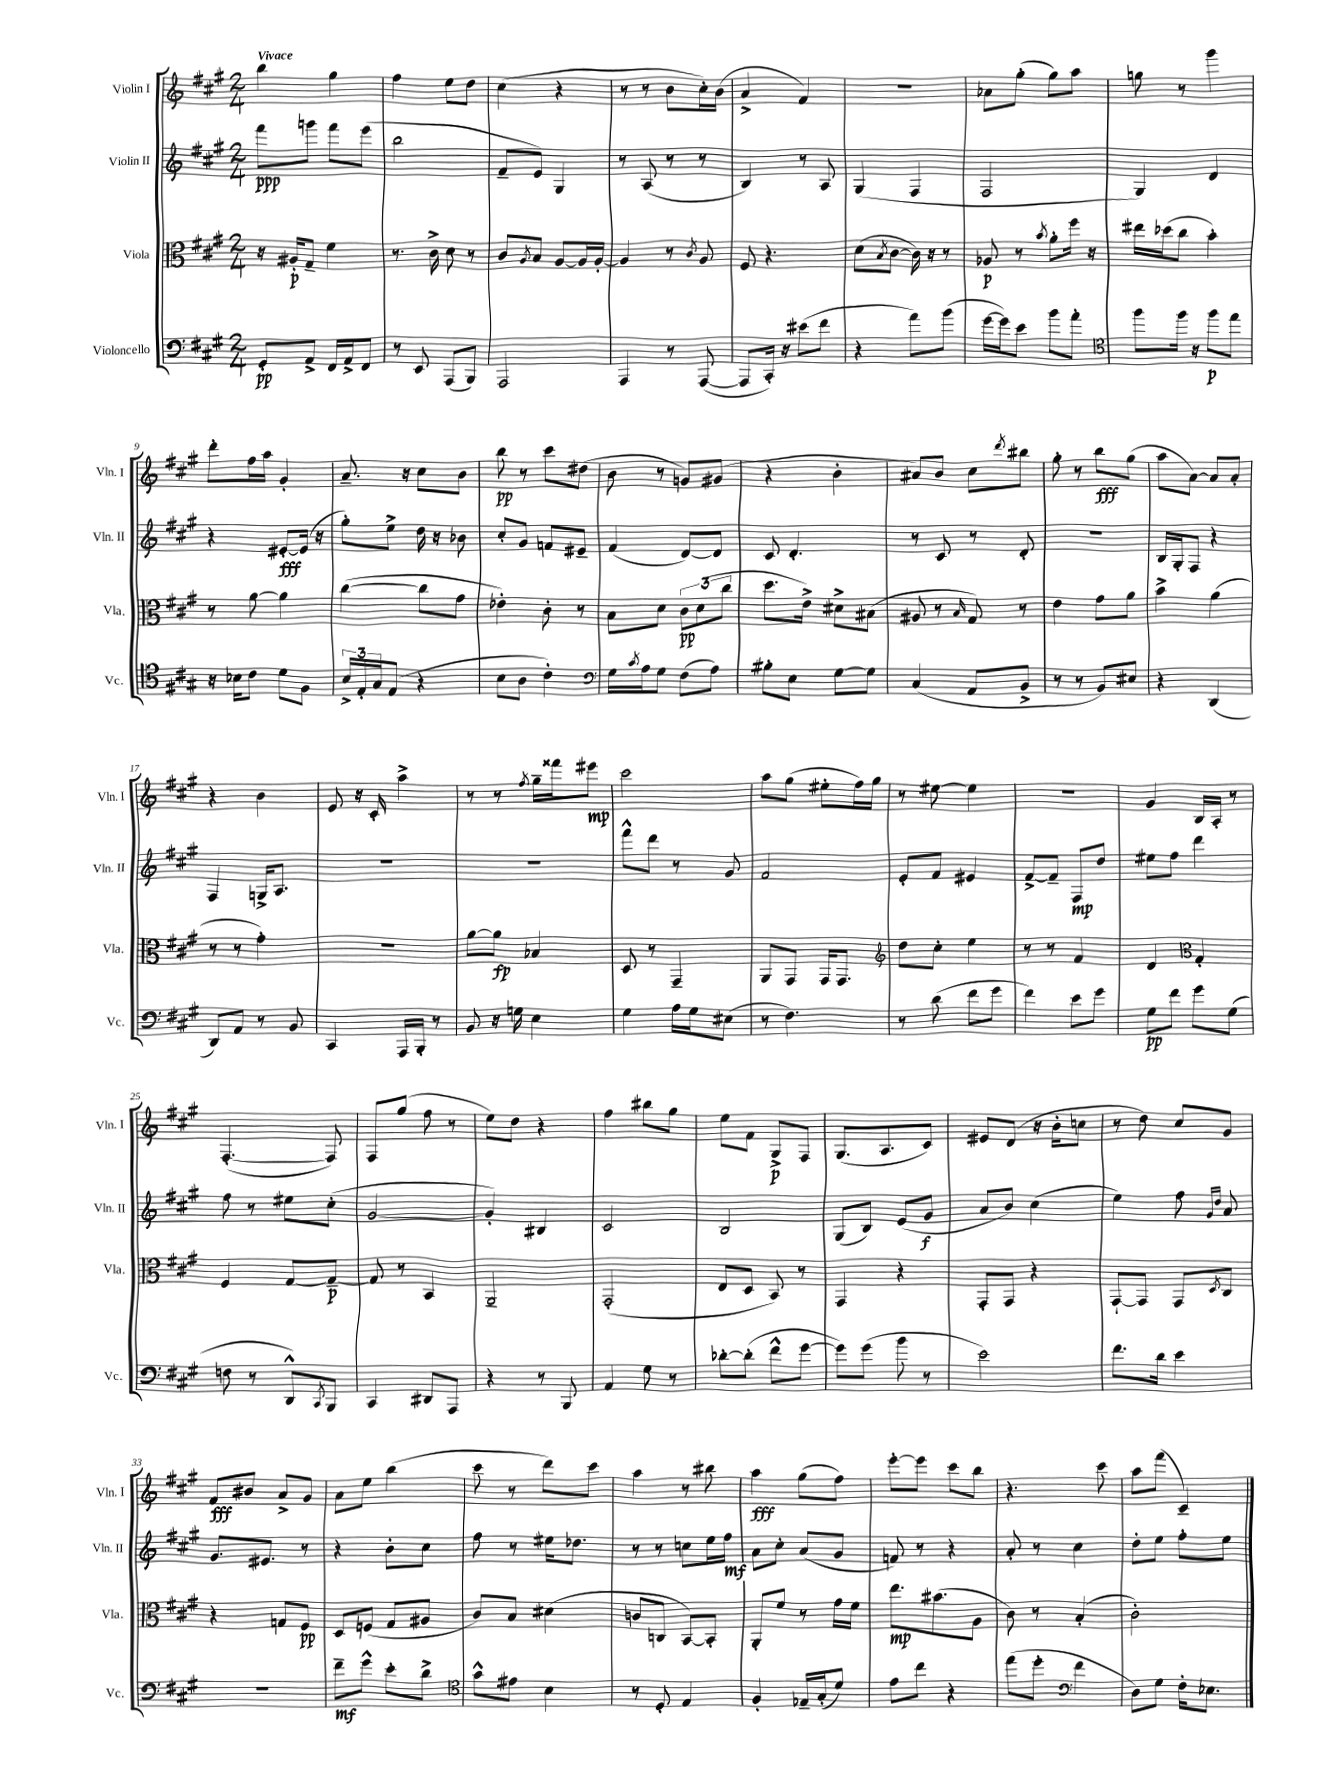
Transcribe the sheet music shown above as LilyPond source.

<<
\new StaffGroup <<
\new Staff = "s0" \with { instrumentName = "Violin I" shortInstrumentName = "Vln. I" } {
    \clef treble \key a \major \numericTimeSignature \time 2/4 \tempo "Vivace"
    b''4 gis''4 |
    fis''4 e''8 d''8 |
    cis''4( r4 |
    r8 r8 b'8 cis''16-.) b'16( |
    a'4-> fis'4) |
    R2 |
    aes'8 gis''8-.( gis''8) a''8 |
    g''8 r8 gis'''4 |
    d'''8-. fis''16 a''16 gis'4-. |
    a'8.-- r16 cis''8 b'8 |
    b''8\pp r8 cis'''8 dis''8( |
    b'8 r8 g'8) gis'8( |
    r4 b'4-. |
    ais'8) b'8 cis''8 \acciaccatura { d'''8 } bis''8 |
    gis''8-. r8 b''8\fff gis''8( |
    a''8 a'8~) a'8 a'8-. |
    r4 b'4 |
    e'8 r16 cis'16-. a''4-> |
    r8 r8 \acciaccatura { fis''8 } gis''16-- fisis'''16 eis'''8\mp |
    cis'''2 |
    a''8 gis''8( eis''8-. fis''16) gis''16 |
    r8 eis''8~ eis''4 |
    r2 |
    gis'4 b16 a16-. r8 |
    fis4.~-.( fis8) |
    fis8 gis''8( fis''8 r8 |
    e''8) d''8 r4 |
    fis''4 bis''8 gis''8 |
    e''8 fis'8 gis8->\p fis8 |
    gis8.( a8. cis'8) |
    eis'8 d'8( r16 b'16-. c''8 |
    r8 d''8) cis''8 gis'8 |
    fis'8\fff bis'8 a'8-> gis'8 |
    a'8 e''8 b''4( |
    cis'''8 r8 d'''8) cis'''8 |
    a''4 r8 bis''8 |
    a''4\fff gis''8( fis''8) |
    e'''8~-. e'''8 cis'''8 b''8 |
    r4. cis'''8 |
    a''8 fis'''8( cis'4--) \bar "|." |
}
\new Staff = "s1" \with { instrumentName = "Violin II" shortInstrumentName = "Vln. II" } {
    \clef treble \key a \major \numericTimeSignature \time 2/4
    fis'''8\ppp g'''8 fis'''8 e'''8( |
    b''2 |
    fis'8-- e'8) gis4 |
    r8 a8( r8 r8 |
    b4) r8 a8 |
    gis4( fis4 |
    fis2 |
    gis4) d'4 |
    r4 eis'8~-.\fff eis'16( r16 |
    gis''8-.) e''8-> d''16 r16 bes'8 |
    cis''8-. gis'8 f'8 eis'8-- |
    fis'4( d'8~) d'8 |
    cis'8 d'4.-. |
    r8 cis'8 r8 d'8-. |
    R2 |
    b16 gis16-. fis8 r4 |
    fis4 g16-> a8. |
    R2 |
    R2 |
    fis'''8-^ d'''8 r8 gis'8 |
    fis'2 |
    e'8-. fis'8 eis'4 |
    fis'8~-> fis'8-- fis8\mp d''8 |
    eis''8 fis''8 d'''4 |
    fis''8 r8 eis''8 cis''8-.( |
    gis'2~ |
    gis'4-.) bis4 |
    cis'2 |
    b2 |
    gis8( b8) e'8( gis'8\f |
    a'8 b'8) cis''4( |
    e''4) fis''8 \grace { gis'16 d''16 } a'8 |
    gis'8. eis'8. r8 |
    r4 b'8-. cis''8 |
    fis''8 r8 eis''16 des''8. |
    r8 r8 c''8 e''16 fis''16\mf |
    a'8 cis''8-. a'8( gis'8 |
    f'8) r8 r4 |
    a'8-. r8 cis''4 |
    d''8-. e''8 fis''8-. e''8 \bar "|." |
}
\new Staff = "s2" \with { instrumentName = "Viola" shortInstrumentName = "Vla." } {
    \clef alto \key a \major \numericTimeSignature \time 2/4
    r16 ais16-.\p gis8-- fis'4 |
    r8. cis'16-> d'8 r8 |
    cis'8 \acciaccatura { a8 } b8 a8~ a16 a16~-. |
    a4 r8 \acciaccatura { cis'8 } a8 |
    fis8 r4. |
    d'8( \acciaccatura { b8 } cis'8~ cis'16) r16 r8 |
    aes8\p r8 \acciaccatura { b'8 } a'8-. fis''16 r16 |
    eis''16 des''16( cis''8 b'4-.) |
    r8 a'8~ a'4 |
    cis''4~( cis''8 gis'8 |
    ees'4-.) cis'8-. r8 |
    b8 d'8 \tuplet 3/2 { cis'8\pp d'8( cis''8 } |
    d''8. e'16->) dis'8-> bis8( |
    ais8 r8 \grace { b16 } gis8) r8 |
    e'4 gis'8 a'8 |
    b'4-> a'4( |
    r8 r8 gis'4-.) |
    r2 |
    a'8~ a'8\fp bes4 |
    d8 r8 gis,4-- |
    a,8 gis,8 gis,16 gis,8. |
    \clef treble d''8 cis''8-. e''4 |
    r8 r8 fis'4 |
    d'4 \clef alto gis4-. |
    fis4 gis8~ gis8~--\p |
    gis8 r8 b,4 |
    a,2-- |
    gis,2-.( |
    e8 d8 b,8) r8 |
    gis,4 r4 |
    gis,8-. gis,8 r4 |
    gis,8~-! gis,8 gis,8 \acciaccatura { d8 } cis8 |
    r4 g8 fis8\pp |
    d8 f8( gis8 ais8 |
    cis'8) b8 dis'4( |
    c'8 c8 b,8~) b,8-. |
    a,8-. fis'8 r8 gis'16 fis'16 |
    e''8.\mp bis'8.( a8 |
    cis'8) r8 b4-.( |
    cis'2-.) \bar "|." |
}
\new Staff = "s3" \with { instrumentName = "Violoncello" shortInstrumentName = "Vc." } {
    \clef bass \key a \major \numericTimeSignature \time 2/4
    gis,8-.\pp a,8-> fis,16 a,16-> fis,8 |
    r8 e,8 a,,8( b,,8) |
    a,,2 |
    a,,4 r8 a,,8~( |
    a,,8 cis,16-.) r16 eis'8( fis'8 |
    r4 a'8) b'8( |
    gis'16~ gis'16) e'8 b'8 a'8-. |
    \clef tenor fis''8 fis''16 r16 fis''8\p e''8 |
    r16 bes16 cis'8 d'8 fis8 |
    \tuplet 3/2 { b16-> e16-. gis16 } e8( r4 |
    b8 a8 cis'4-.) |
    \clef bass gis16 \acciaccatura { cis'8 } a16 gis8 fis8( a8) |
    bis8-. e8 gis8~ gis8 |
    cis4( a,8 b,8-> |
    r8 r8 b,8) eis8 |
    r4 d,4( |
    d,8) a,8 r8 b,8 |
    cis,4 a,,16 b,,16-. r8 |
    b,8 r16 g16 e4 |
    gis4 a16 gis16 eis8( |
    r8 fis4.) |
    r8 d'8( fis'8 gis'8 |
    fis'4) e'8 gis'8 |
    gis8\pp fis'8 gis'8 gis8( |
    f8 r8 d,8-^) \acciaccatura { cis,8 } b,,8 |
    cis,4 dis,8 a,,8 |
    r4 r8 b,,8 |
    a,4 gis8 r8 |
    des'8~-. des'8-.( fis'8-^ gis'8~ |
    gis'8) gis'8( b'8 r8 |
    e'2) |
    fis'8. d'16 e'4 |
    R2 |
    fis'8--\mf gis'8-^ e'8-. d'8-> |
    \clef tenor gis'8-^ eis'8 b4 |
    r8 d8-. e4 |
    fis4-. ees16-- gis16-.( d'8) |
    e'8 cis''8 r4 |
    e''8( d''8-. \clef bass fis'4 |
    d8) gis8 fis16-. ees8. \bar "|." |
}
>>
>>
